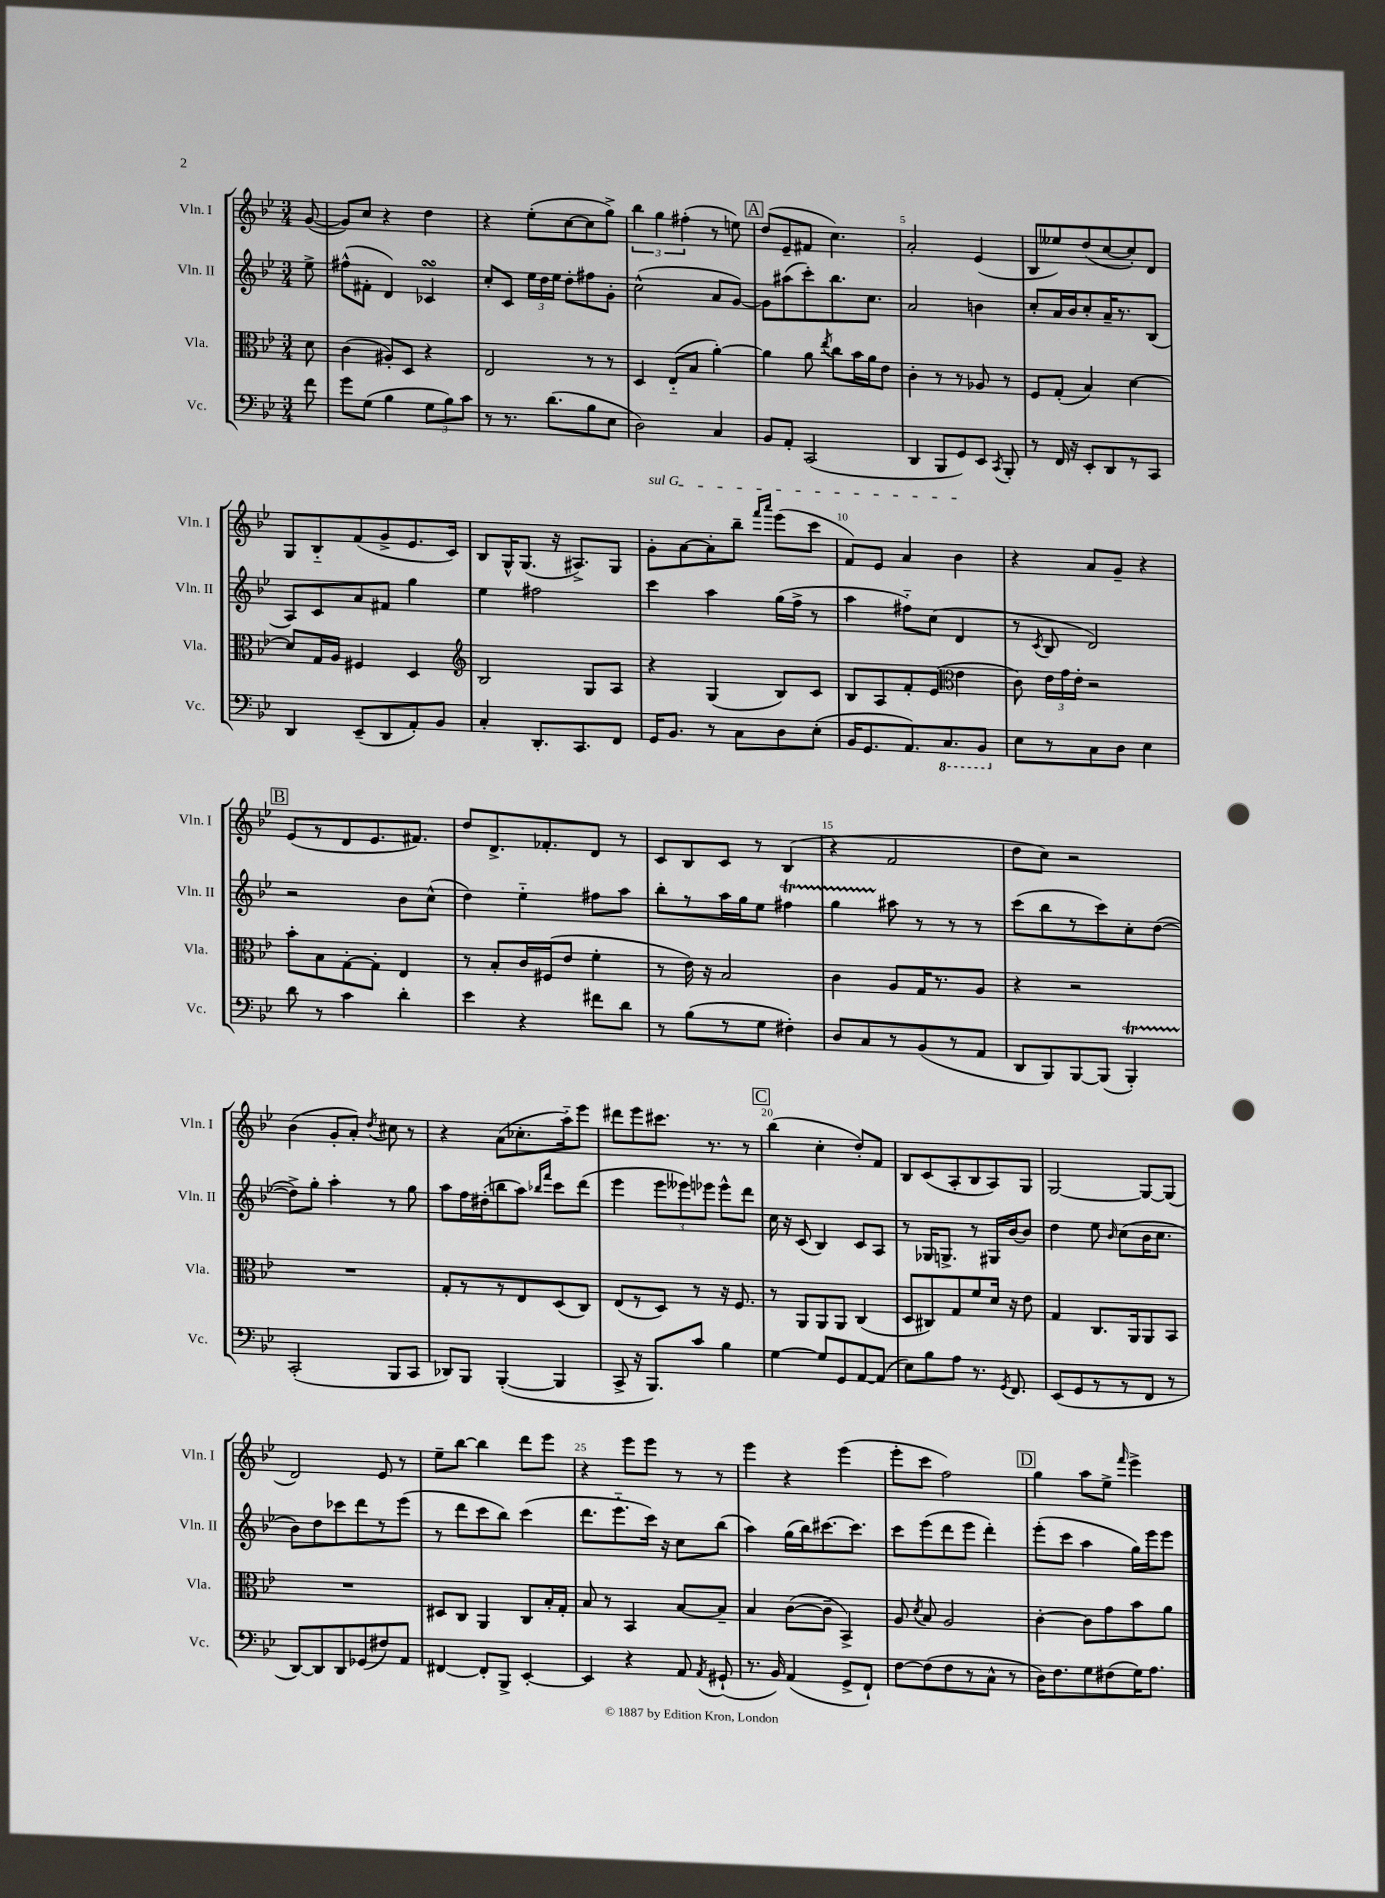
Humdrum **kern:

**kern	**kern	**kern	**kern
*staff4	*staff3	*staff2	*staff1
*clefF4	*clefC3	*clefG2	*clefG2
*k[b-e-]	*k[b-e-]	*k[b-e-]	*k[b-e-]
*M3/4	*M3/4	*M3/4	*M3/4
8f\	8d\	8ee-^\	([8g/
=	=	=	=
8g\L	(4c\	(8ff#^^\L	8g/]L)
(8G\J	.	8f#'\J	8cc/J
4B-\	8A#'/L)	4d/)	4r
.	8D/J	.	.
12G\L	4r	4c-/	4dd\
12B-\)	.	.	.
12c\J	.	.	.
=	=	=	=
8r	2E-/	8cc'/L	4r
8.r	.	8c/J	.
.	.	24ee-\LL	(8ee-'\L
.	.	24dd\	.
(8.d\L	.	.	.
.	.	24ee-\JJ	.
.	.	8dd'\L	[8cc\
8B-\	8r	8ff#\	8cc\]
8E-\J	8r	8g'\J	8gg^\J)
=	=	=	=
2D\)	4D/	(2cc^^\	6bb-\
.	.	.	6gg\
.	(8E-'~/L	.	.
.	.	.	(6ff#'\
.	8B-/J	.	.
4C/	[4a'\)	8a/L	8r
.	.	[8g/J)	8ee\)
=	=	=	=
8BB-/L	4a\]	8g\]L	(8dd/L
8AA'/J	.	(8aa#\	8e-~/
(2CC/	8a\	8ccc'\)	8f#/J
.	8qee-/	.	.
.	8cc\L	8.bb-\	4.cc\)
.	16b-\L	.	.
.	16a\J	8.cc\J	.
.	8e-\J	.	.
=	=	=	=
4DD/	4c'\	2a/	2a'/
8BBB-/L	8r	.	.
8GG/)	8r	.	.
8EE-/J	8A-/	4b\	(4e-/
8qCC/	.	.	.
8BBB-'/	8r	.	.
=	=	=	=
8r	8F/L	8cc'/L	8B-/L
16FF/	(8G'/J	16a/L	8ee--/)
16r	.	16b-/J	.
8EE-'/L	4B-/)	8cc'/	(8dd/
8DD/	.	16a~/K	[8cc/
.	.	8.r	.
8r	[4d\	.	8cc'/])
8CC/J	.	(8B-/J	8d/J
=	=	=	=
4DD/	8d/]L	8A/L)	8G/L
.	16G/L	8c/	8B-'~/
.	16A/JJ	.	.
(8EE-~/L	4F#/	8a/	(8f/
8DD/	.	8f#/J	8g^/
8AA'/)	4D/	4gg\	8.e-/
8BB-/J	.	.	.
.	.	.	16c/Jk)
=	=	=	=
*	*clefG2	*	*
4C'/	2B-/	4ee-\	8B-/L
.	.	.	16G^^/K
.	.	.	(8.G/J
8.DD'/L	.	2ff#\	.
.	.	.	16r
8.CC/	.	.	8.A#^/L)
.	8G/L	.	.
8FF/J	8A/J	.	8G/J
=	=	=	=
16GG/LK	4r	4ccc\	8g'\L
8.BB-/J	.	.	.
.	.	.	[8a\
8r	(4G/	4aa\	8a'\]
8C\L	.	.	8bb-~\J
.	.	.	16qqfff/LL
.	.	.	16qqaaa/JJ
8D\	8B-/L)	(16gg\LL	(8eee-\L
.	.	16ff^\JJ	.
(8E-'\J	8c/J	8r	8ccc\J
=	=	=	=
16BB-/LK	8B-/L	4aa\	8f/L)
8.GG/	.	.	.
.	8A/	.	8e-/J
8.AA/)	8f'/	8ff#'~\L)	4a/
.	(8e-/J	(8cc\J	.
8.CC/	.	.	.
*	*clefC3	*	*
.	4e-\	4d/	4b-\
8BBB-/J	.	.	.
=	=	=	=
8E-\L	8c\)	8r	4r
.	.	8qc/	.
8r	24e-\LL	8B-/	.
.	24g\	.	.
.	24e-'\JJ	.	.
8C\	2r	2d/)	8a/L
8D\J	.	.	8g~/J
4E-\	.	.	4r
=	=	=	=
8d\	8b-'\L	2r	(8e-/L
8r	8B-\	.	8r
4c\	[8G'\	.	8d/
.	8G'\]J	.	8.e-/
4d'\	4E-/	8b-\L	.
.	.	.	8.f#/J)
.	.	(8cc^^\J	.
=	=	=	=
4e-\	8r	4dd\)	8dd/L
.	8B-'/L	.	8.d^/
4r	16c/L	4ee-'~\	.
.	(16F#/J	.	8.f-'/
.	8e-/J	.	.
8f#\L	4f'\	8ff#\L	8d/J
8d\J	.	8aa\J	8r
=	=	=	=
8r	8r	8bb-'\L	8c/L
(8B-\L	16e-\)	8r	8B-/
.	16r	.	.
8r	2B-/	16aa\L	8c/J
.	.	16gg\J	.
8G\J	.	8ee-\J	8r
4F#'\)	.	4ff#\	(4B-/
=	=	=	=
8D/L	4c\	4gg\	4r
8C/	.	.	.
8r	8A/L	8aa#\	2f/
(8BB-/	16G/K	8r	.
.	8.r	.	.
8r	.	8r	.
8AA/J	8A/J	8r	.
=	=	=	=
8DD/L	4r	(8ccc\L	8dd\L
8BBB-/)	.	8bb-\	8cc\J)
[8BBB-/	2r	8r	2r
(8BBB-/]J	.	8ccc\)	.
4BBB-'/)	.	8cc'\	.
.	.	([8dd\J	.
=	=	=	=
(2CC'/	2.r	8dd^\]L)	(4b-\
.	.	8gg'\J	.
.	.	4aa'\	8g'/L
.	.	.	8a'/J)
.	.	.	8qdd/
8BBB-/L	.	8r	8cc#\
8CC/J	.	8gg\	8r
=	=	=	=
8DD-/L)	8G'/L	8aa\L	4r
8BBB-/J	8r	16ff\L	.
.	.	(16dd#'\J	.
([4BBB-'/	8r	8bb\	(8a\L
.	8E-/	8aa\J)	8.cc-'\
.	.	16qqbb-/LL	.
.	.	16qqfff/JJ	.
4BBB-/]	(8D/	8ccc\L	.
.	.	.	16aa'~\k)
.	8C/J)	(8ddd\J	8eee-\J
=	=	=	=
8CC^/	(8E-/L	4eee-\	8ddd#\L
16r	8r	.	8eee-\
8.BBB-/L)	.	.	.
.	8D/J)	12eee-\L	8.ccc#\J
.	.	12eee--\)	.
8c/J	8r	.	.
.	.	12eee-\J	.
.	.	.	8.r
4B-\	16r	8eee-^^\L	.
.	8.F/	.	.
.	.	8ddd\J	8r
=	=	=	=
[4G\	8r	16cc\	(4bb-\
.	.	16r	.
.	8AA/L	(8c/	.
8G/]L	8AA/	4B-/)	4cc'\
8GG/	8AA/J	.	.
[8AA/	(4C/	8c/L	8dd'/L)
(8AA/]J	.	8A/J	8f/J
=	=	=	=
8E-\L)	8D/L	8r	8B-/L
8B-\	8C#/)	16G-/LK	(8c/
.	.	8.G^/J	.
8A\J	8G/	.	8A'/
8.r	8f/	8r	8B-/
.	16d/Jk	16G#/LL	8A/)
8qGG/	.	.	.
8.FF/	16r	[16b-/J	.
.	8e-\	8b-/]J	8G/J
=	=	=	=
(8EE-/L	4G/	4dd\	[2G/
8GG/	.	.	.
8r	8.C/L	8ee-\	.
.	.	16qqb-/	.
8r	.	(8cc\L	.
.	16AA/k	.	.
8FF/J	8AA/	16b-\K	8G/_L
.	.	8.cc\J	.
8r	8BB-/J	.	(8G/]J
=	=	=	=
[8DD/L)	2.r	8b-\L)	2d/)
8DD/]	.	8dd\	.
8DD/	.	8ccc-\	.
(8GG-/	.	8ddd\	.
8F#/)	.	8r	8e-/
8AA/J	.	(8eee-\J	8r
=	=	=	=
[4FF#/	8D#/L	8r	8ee-~\L
.	8C/J	8ddd\L	[8bb-\J
8FF#'/]L	4AA/	8ccc\	4bb-\]
8BBB-^/J	.	8bb-\J)	.
[4EE-'/	8C/L	(4ccc\	8ddd\L
.	16B-'/L	.	8eee-\J
.	16G'/JJ	.	.
=	=	=	=
4EE-/]	8B-/	8.ddd\L	4r
.	8r	.	.
.	.	8.eee-'~\	.
4r	4BB-/	.	8eee-\L
.	.	16ccc\Jk)	8eee-\J
.	.	16r	.
8AA/	[8B-/L	8cc\L	8r
8qAA/	.	.	.
(8GG#`/	8B-~/]J	(8bb-\J	8r
=	=	=	=
8.r	4B-/	4aa\)	4eee-\
16BB-/)	.	.	.
(4AA/	([8c\L	(16gg\LL	4r
.	.	16bb-\J)	.
.	8c~\]J	[8.ccc#\	.
8GG^/L	4BB-^/)	.	(4eee-\
.	.	8.ccc#\]J	.
8FF`/J)	.	.	.
=	=	=	=
[8F\L	8A/	8ccc\L	8eee-'\L
.	8qd/	.	.
(8F\]	8B-/	(8eee-\	8ccc\J
8F\	2A/	8ddd\	2ff\)
8r	.	8eee-\J	.
8C^^\J	.	4ddd'\)	.
8r	.	.	.
=	=	=	=
16D\LK)	[4c'\	(8eee-'\L	4gg\
8.F\	.	.	.
.	.	8ccc\J	.
8G\	8c\]L	4aa\	8aa\L
(8F#\	8g\	.	8ee-^\J
.	.	.	16qqfff/
16G\K)	8b-\	16gg\LL)	4eee-^\
8.A\J	.	16eee-\J	.
.	8a\J	8eee-\J	.
==	==	==	==
*-	*-	*-	*-
